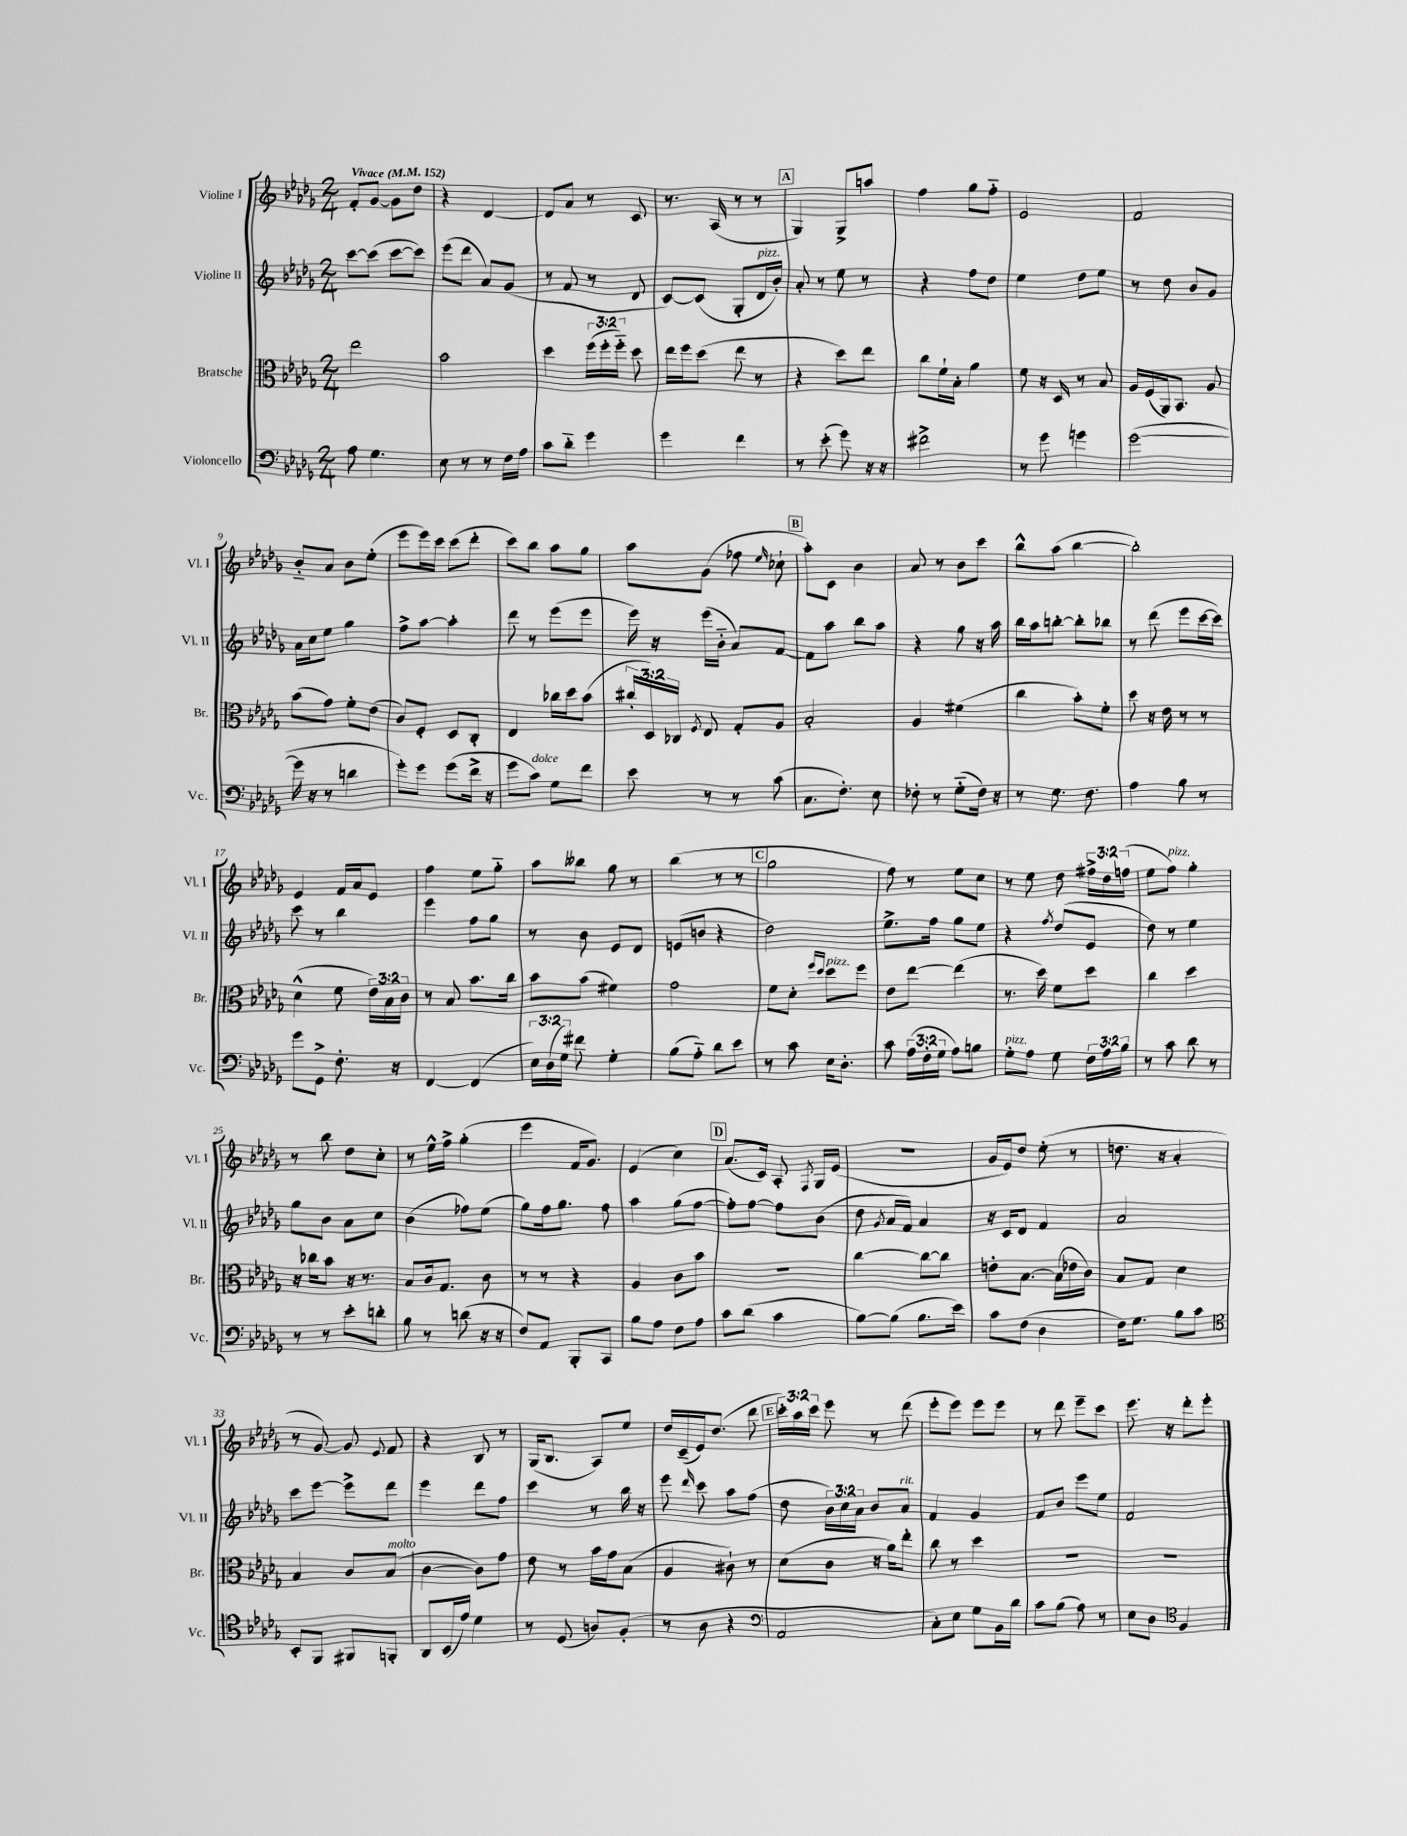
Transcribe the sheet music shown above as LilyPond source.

<<
\new StaffGroup <<
\new Staff = "s0" \with { instrumentName = "Violine I" shortInstrumentName = "Vl. I" } {
    \clef treble \key des \major \numericTimeSignature \time 2/4 \override Staff.TupletNumber.text = #tuplet-number::calc-fraction-text \tempo "Vivace" 4 = 152
    \autoBeamOff f'8[-. ges'8]~ ges'8[ des''8] |
    r4 des'4~ |
    des'8[ aes'8] r8 c'8 |
    r8. aes16( r8 r8 |
    \mark \markup { \box "A" } ges4) ges8[-> a''8] |
    f''4 ges''8[ f''8]-_ |
    ees'2 |
    f'2 |
    bes'8[-_ aes'8] bes'8[ ees''8]-.( |
    ees'''8[ ees'''16) c'''16] c'''8[( des'''8]-. |
    c'''8[) bes''8] aes''8[ ges''8] |
    aes''8[ ges'8]( fes''8 \grace { ees''16 } ces''8-! |
    \mark \markup { \box "B" } aes''8[-.) c'8] bes'4 |
    aes'8 r8 bes'8[ c'''8] |
    bes''8[-^ aes''8]( bes''4~ |
    bes''2-.) |
    ees'4 f'16[ aes'16 ees'8] |
    f''4 ees''8[ ges''8]-_ |
    aes''8[ beses''8] ges''8 r8 |
    bes''4( r8 r8 |
    \mark \markup { \box "C" } ges''2 |
    f''8) r8 ees''8[ c''8] |
    r8 ees''8 des''8 \tuplet 3/2 { fis''16[-> des''16 f''16]( } |
    ees''8[ f''8]^\markup { \italic "pizz." }) ges''4-. |
    r8 bes''8 des''8[ c''8]-. |
    r8 ees''16[-^ f''16]-> ges''4-.( |
    ees'''4 f'16[ ges'8.]) |
    ees'4( c''4) |
    \mark \markup { \box "D" } aes'8.[( c'16]) aes8-. \acciaccatura { f8 } ges16[ ees'16]( |
    R2 |
    ges'16[ ees'16) des''8] ees''8-.( r8 |
    d''8. r16 aes'4-. |
    r8 ges'8~) ges'8 \appoggiatura { ees'8 } f'8 |
    r4 bes8 r8 |
    ges16[( bes8.] aes8[) ees''8] |
    des''16[ c'16--( ees'16) des''8.]( des'''8 |
    \mark \markup { \box "E" } \tuplet 3/2 { c'''16[-.) aes''16 c'''16] } ees'''8 r8 des'''8( |
    ees'''8[-. ees'''8]) ees'''8[ ees'''8] |
    r8 des'''8 ees'''8[-- c'''8] |
    ees'''8. r16 des'''8[-. ees'''8]-. \bar "|." |
}
\new Staff = "s1" \with { instrumentName = "Violine II" shortInstrumentName = "Vl. II" } {
    \clef treble \key des \major \numericTimeSignature \time 2/4 \override Staff.TupletNumber.text = #tuplet-number::calc-fraction-text
    \autoBeamOff c'''8[~ c'''8]( c'''8[~ c'''8]) |
    ees'''8[( des'''8] aes'8[) ges'8]( |
    r8 f'8 r8 des'8 |
    c'8[~) c'8]( ges8[-. des'16^\markup { \italic "pizz." } bes'16]-.) |
    \mark \markup { \box "A" } aes'8-. r8 ees''8 r8 |
    r4 f''8[ des''8] |
    ees''4 des''8[ ees''8] |
    r8 des''8 bes'8[ ges'8] |
    aes'16[ c''16 ees''8] ges''4 |
    f''8[-> aes''8]~ aes''4-. |
    des'''8 r8 ees'''8[( ees'''8] |
    ees'''16) r16 ees'''16[( bes'16]-_ aes'8[) f'8]~ |
    \mark \markup { \box "B" } f'8[ aes''8] bes''8[ aes''8] |
    r4 ges''8 r16 aes''16 |
    bes''16[ aes''16 b''8]~-. b''8[-. bes''8] |
    r8 des'''8( ees'''8[ c'''16~ c'''16]) |
    c'''8 r8 bes''4 |
    ees'''4 f''8[ ges''8] |
    r8 bes'8 ees'8[ des'8] |
    e'8[( b'8] r4 |
    \mark \markup { \box "C" } des''2) |
    ees''8.[-> f''16] ges''8[ ees''8] |
    r4 \acciaccatura { f''8 } des''8[( ees'8] |
    des''8) r8 ees''4 |
    ges''8[ bes'8] aes'8[ c''8] |
    bes'4( fes''8[) ees''8]( |
    ges''8[) f''16 ges''8.] f''8 |
    aes''4 ges''8[( f''8]~ |
    \mark \markup { \box "D" } f''8[-.) f''8]~ f''8[ bes'8]( |
    des''8 \acciaccatura { ges'8 } aes'16[ f'16]) aes'4 |
    r16 c'16[ des'8] f'4 |
    aes'2 |
    c'''8[ ees'''8]~ ees'''8[-> des'''8] |
    ees'''4 des'''8[ f''8] |
    c'''4 r8 bes''16 r16 |
    ees'''8 \grace { des'''16 } c'''8 aes''8[ f''8]( |
    \mark \markup { \box "E" } des''8 \tuplet 3/2 { bes'16[) c''16 aes'16] } bes'8[ aes'8]^\markup { \italic "rit." } |
    f'4 ges'4 |
    f'8[ bes'8] ees'''8[ ees''8] |
    f'2 \bar "|." |
}
\new Staff = "s2" \with { instrumentName = "Bratsche" shortInstrumentName = "Br." } {
    \clef alto \key des \major \numericTimeSignature \time 2/4 \override Staff.TupletNumber.text = #tuplet-number::calc-fraction-text
    \autoBeamOff ees''2 |
    bes'2 |
    des''4 \tuplet 3/2 { f''16[( f''16-. f''16]-_) } des''8 |
    ees''16[ f''16 des''8]( ees''8 r8 |
    \mark \markup { \box "A" } r4 des''8[) ees''8] |
    c''8[ f'16-! bes16]-. aes'4 |
    f'8 r16 des16 r8 bes8 |
    aes16[ f16( aes,16) bes,8.] aes8 |
    bes'8[( ges'8]) f'8[-. ees'8]( |
    c'8[) f8]-. des8[ c8]-. |
    ees4 ces''16[ des''16 bes'8]( |
    \tuplet 3/2 { cis''16[-. des16) ces16] } \acciaccatura { f8 } ees8 ges8[-. aes8] |
    \mark \markup { \box "B" } bes2-. |
    aes4 fis'4( |
    c''4 bes'8[-.) f'8]-. |
    des''8 r16 ees'16 r8 r8 |
    des'4-^( f'8 \tuplet 3/2 { ees'16[) bes16 c'16] } |
    r8 bes8 bes'8.[ c''16] |
    bes'8[ bes'8]( fis'4) |
    ges'2 |
    \mark \markup { \box "C" } f'8[ des'8]-. \grace { f''16[ des''16] } des''8[^\markup { \italic "pizz." } f''8] |
    ees'8[ ees''8]~ ees''4( |
    r8. des''16) f'8[ des''8] |
    c''4 des''4 |
    r16 ces''16[ bes'8] r16 r8. |
    bes8[ c'16 ges8.] c'8 |
    r8 r8 r4 |
    aes4 c'8[ bes'8] |
    \mark \markup { \box "D" } r2 |
    c''4~ c''8[~ c''8] |
    e'8[-. bes8.]~ bes16[( ees'16 c'16]) |
    bes8[ ges8] des'4 |
    bes4 c'8[ bes8]^\markup { \italic "molto" }( |
    c'4~ c'8[) ges'8] |
    ees'8 r8 bes'16[ ges'16 bes8]( |
    aes4 cis'8-!) r8 |
    \mark \markup { \box "E" } des'8[( c'8] r16 aes'16[) ees''8]-. |
    c''8 r8 des''4 |
    R2 |
    R2 \bar "|." |
}
\new Staff = "s3" \with { instrumentName = "Violoncello" shortInstrumentName = "Vc." } {
    \clef bass \key des \major \numericTimeSignature \time 2/4 \override Staff.TupletNumber.text = #tuplet-number::calc-fraction-text
    \autoBeamOff aes8 ges4. |
    ees8 r8 r8 f16[ aes16] |
    c'8[ des'8]-_ ges'4 |
    ges'4 f'4 |
    \mark \markup { \box "A" } r8 ees'8-.( ges'8) r16 r16 |
    fis'2-> |
    r8 ges'8 g'4 |
    ges'2~( |
    ges'16 r16 r8 d'4 |
    ges'8[-.) ges'8] ges'8[( f'16]-> r16 |
    ges'8[ c'8]^\markup { \italic "dolce" }) ges8[ f'8] |
    ees'8 r8 r8 c'8( |
    \mark \markup { \box "B" } c8.[ f8.]-.) ees8 |
    fes8-. r8 ges8[-_( fes16]) r16 |
    r8 ges8. f8. |
    aes4 bes8 r8 |
    ges'8[ ges,8]-> f8.-. r16 |
    f,4~ f,4( |
    \tuplet 3/2 { ees16[) des16( ges16]) } fis'8 ges4-. |
    bes8[( aes8]-_) des'8[ ees'8] |
    \mark \markup { \box "C" } r8 c'8 ees16[ des8.]-. |
    c'8 \tuplet 3/2 { aes16[( f16-. ges16] } aes8[) b8] |
    ges8[-.^\markup { \italic "pizz." } aes8] ges8 \tuplet 3/2 { f16[ aes16 bes16] } |
    r8 c'8 des'8 r8 |
    r8 r8 ees'8[-. d'8]-. |
    bes8 r8 d'8( r16 r16 |
    f8[) aes,8] bes,,8[-. c,8] |
    bes8[ aes8] f8[ aes8] |
    \mark \markup { \box "D" } c'8[ des'8]( c'4 |
    bes8[~) bes8]( bes8.[ ees'16]) |
    c'8[ f8]( des4 |
    f16[) ges8.] bes8[ c'8] |
    \clef tenor bes,8[-. f,8] fis,8[ f,8]-. |
    aes,8[ bes,16( ees'16]) des'4 |
    r8 des8( a8[) f8]-.( |
    r8 aes8 r4 |
    \mark \markup { \box "E" } \clef bass aes,2 |
    c8[-.) ees8] ges8[ bes,16 des'16] |
    c'8[ bes8]( aes8) r8 |
    ees8[ des8] \clef tenor f4 \bar "|." |
}
>>
>>
